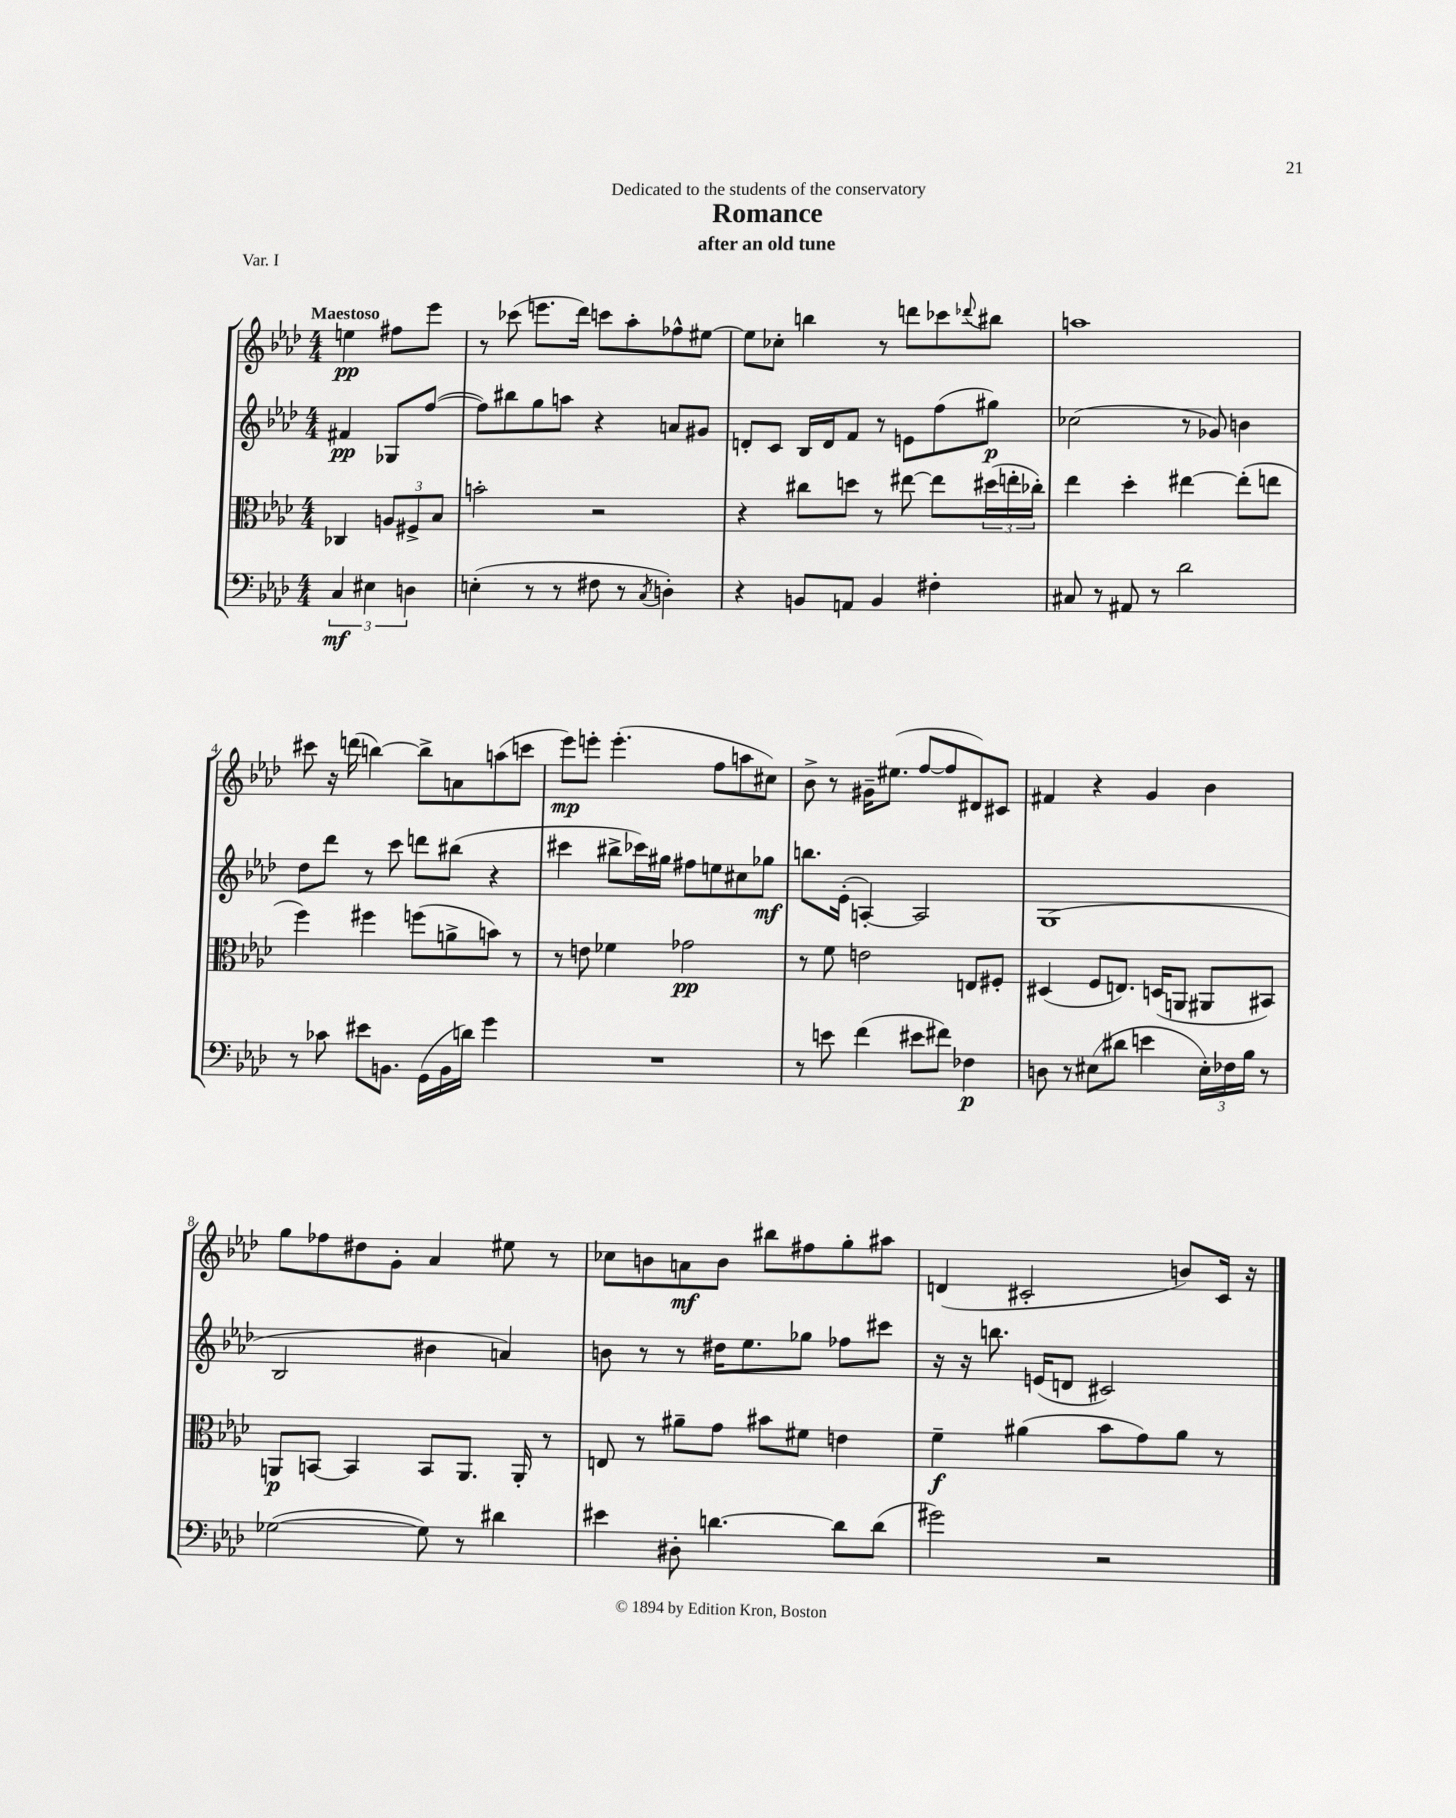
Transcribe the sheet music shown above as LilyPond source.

\header { title = "Romance" subtitle = "after an old tune" dedication = "Dedicated to the students of the conservatory" piece = "Var. I" }
<<
\new StaffGroup <<
\new Staff = "s0" {
    \clef treble \key aes \major \numericTimeSignature \time 4/4 \partial 2 \tempo "Maestoso"
    e''4\pp fis''8 ees'''8 |
    r8 ces'''8( e'''8. des'''16) c'''8 aes''8-. fes''8-^ eis''8~ |
    eis''8 ces''8-. b''4 r8 d'''8 ces'''8 \appoggiatura { des'''8 } bis''8 |
    a''1 |
    cis'''8 r16 d'''16( b''4~) b''8-> a'8 a''8( c'''8 |
    ees'''8\mp) e'''8-. e'''4.-.( f''8 a''8 cis''8) |
    bes'8-> r8 gis'16-- eis''8.( f''8~ f''8 dis'8) cis'8 |
    fis'4 r4 g'4 bes'4 |
    g''8 fes''8 dis''8 g'8-. aes'4 eis''8 r8 |
    ces''8 b'8 a'8\mf b'8 bis''8 fis''8 g''8-. ais''8 |
    d'4( cis'2-. b'8) cis'16 r16 \bar "|." |
}
\new Staff = "s1" {
    \clef treble \key aes \major \numericTimeSignature \time 4/4 \partial 2
    fis'4\pp ges8 f''8~( |
    f''8) bis''8 g''8 a''8 r4 a'8 gis'8 |
    d'8-. c'8 bes16 d'16 f'8 r8 e'8 f''8( gis''8\p) |
    ces''2( r8 ges'8) b'4 |
    des''8 des'''8 r8 c'''8 d'''8 bis''8( r4 |
    cis'''4 bis''8-> ces'''16) gis''16 fis''8 e''8 cis''8 ges''8\mf |
    b''8. ees'16-.( a4~-.) a2 |
    g1( |
    bes2 bis'4 a'4) |
    b'8 r8 r8 dis''16 ees''8. ges''8 fes''8 cis'''8 |
    r16 r16 b''8. e'16( d'8 cis'2) \bar "|." |
}
\new Staff = "s2" {
    \clef alto \key aes \major \numericTimeSignature \time 4/4 \partial 2
    ces4 \tuplet 3/2 { a8 fis8-> bes8 } |
    b'2-. r2 |
    r4 cis''8 d''8 r8 eis''8~ eis''8 \tuplet 3/2 { dis''16( e''16-. ces''16-.) } |
    ees''4 des''4-. eis''4~ eis''8-.( e''8 |
    f''4) fis''4 f''8( a'8-> b'8) r8 |
    r8 e'8 fes'4 ges'2\pp |
    r8 f'8 e'2 e8 fis8-. |
    dis4( f8 e8.) d16( a,8 ais,8 bis,8) |
    a,8\p b,8~ b,4 b,8 a,8. a,16-. r8 |
    e8 r8 ais'8-- g'8 bis'8 fis'8 e'4 |
    f'4--\f ais'4( bes'8 g'8) ais'8 r8 \bar "|." |
}
\new Staff = "s3" {
    \clef bass \key aes \major \numericTimeSignature \time 4/4 \partial 2
    \tuplet 3/2 { c4\mf eis4 d4 } |
    e4-.( r8 r8 fis8 r8 \acciaccatura { c8 } d4-.) |
    r4 b,8 a,8 b,4 fis4-. |
    cis8 r8 ais,8 r8 des'2 |
    r8 ces'8 eis'8 b,8. g,16( b,16 d'16) g'4 |
    R1 |
    r8 e'8 f'4( eis'8 fis'8) fes4\p |
    d8 r8 eis8( dis'8 e'4 \tuplet 3/2 { eis16-.) fes16 bes16 } r8 |
    ges2~( ges8) r8 dis'4 |
    eis'4 dis8-. d'4.~ d'8 d'8( |
    gis'2) r2 \bar "|." |
}
>>
>>
